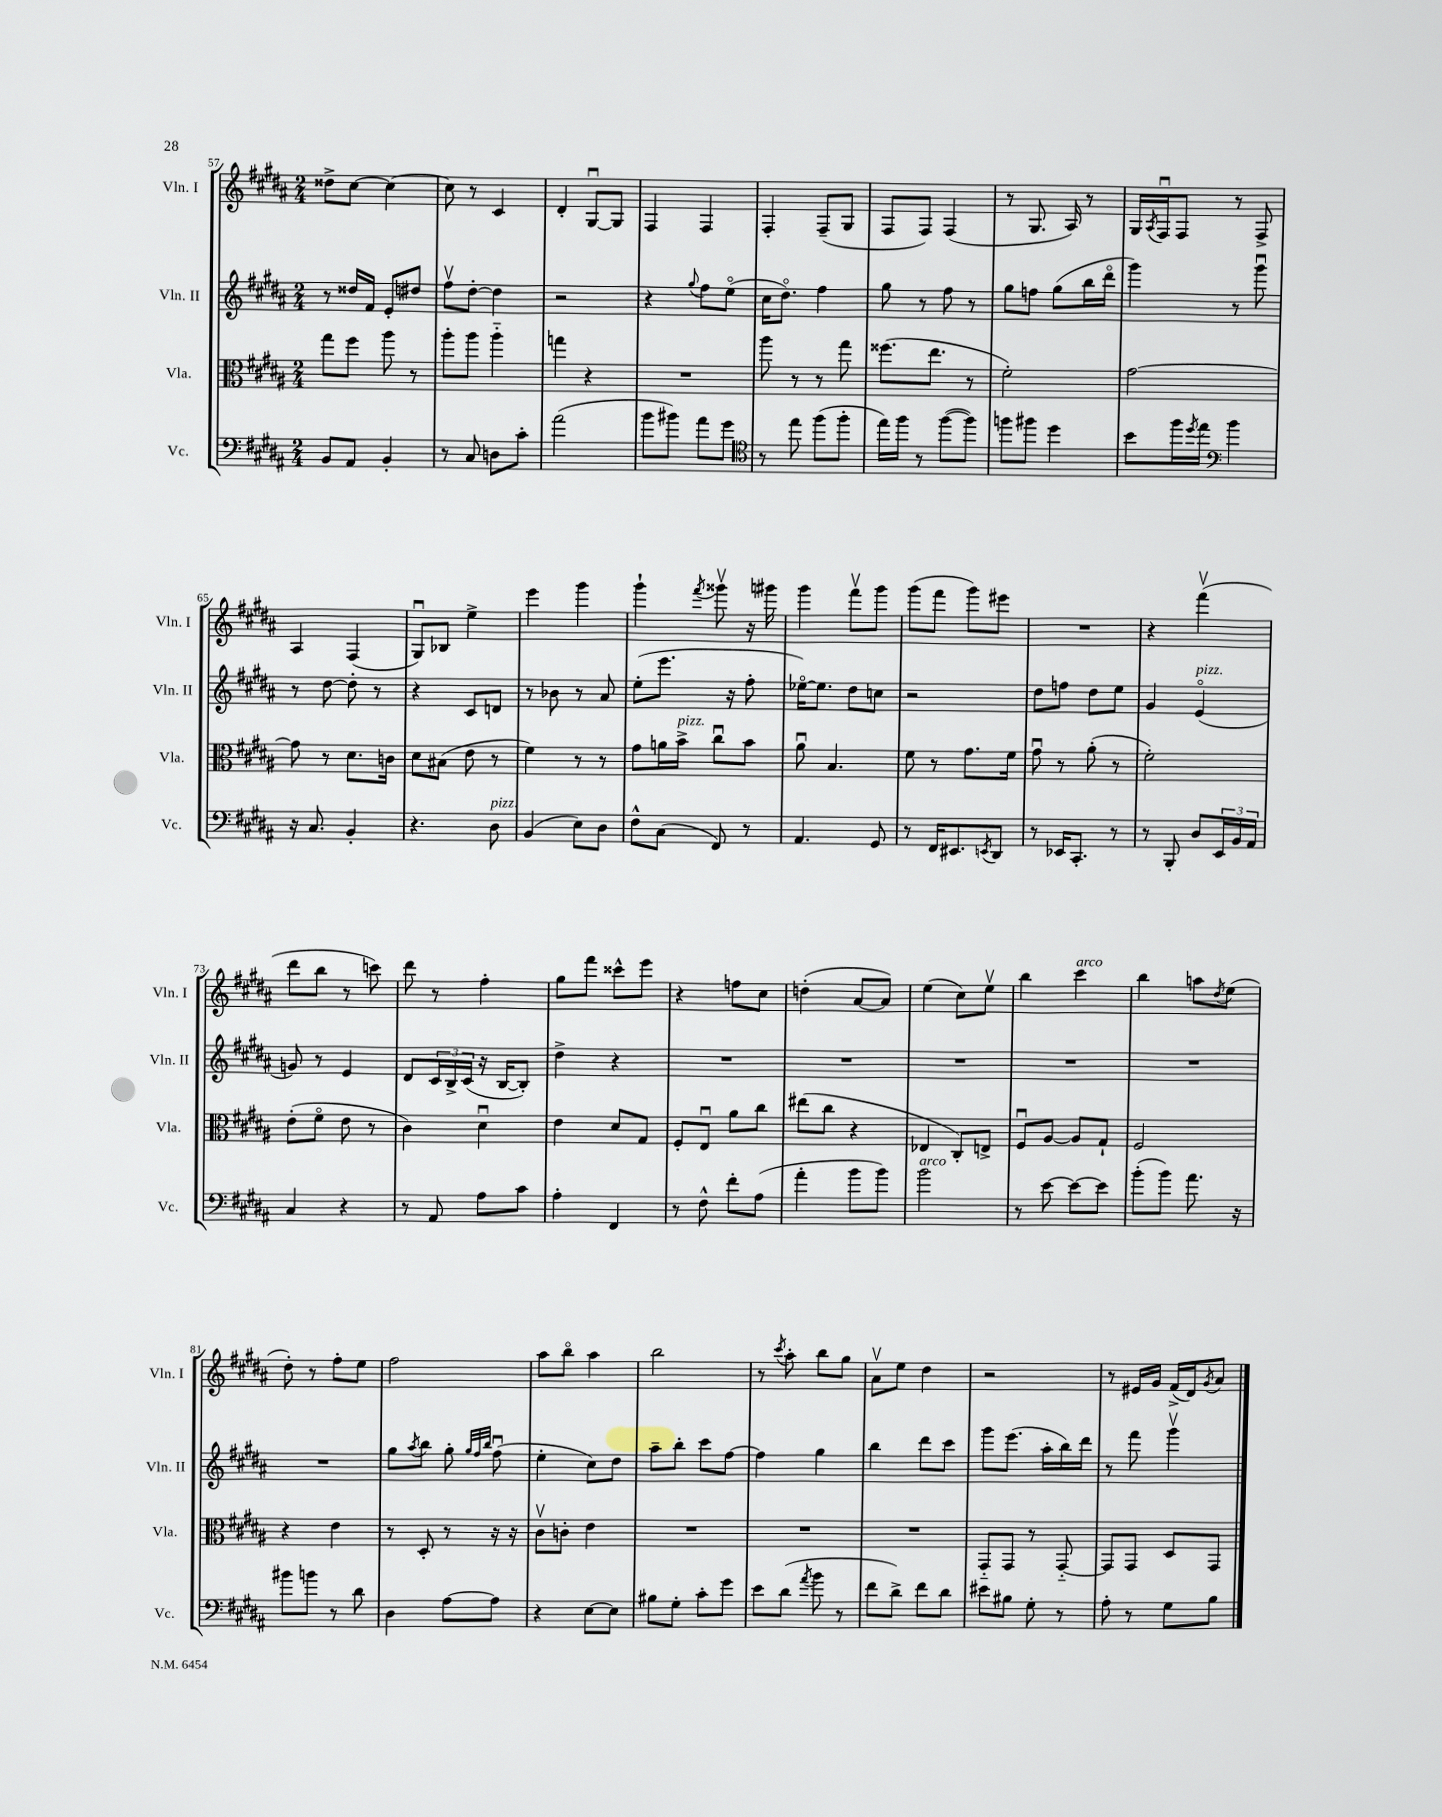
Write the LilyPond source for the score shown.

<<
\new StaffGroup <<
\new Staff = "s0" \with { instrumentName = "Vln. I" shortInstrumentName = "Vln. I" } {
    \clef treble \key b \major \numericTimeSignature \time 2/4
    disis''8-> cis''8~ cis''4~ |
    cis''8 r8 cis'4 |
    dis'4-. gis8~\downbow gis8 |
    fis4 fis4 |
    fis4-. fis8--( gis8 |
    fis8 fis8) fis4( |
    r8 gis8. ais16) r8 |
    gis16 \acciaccatura { ais8 } fis16\downbow fis8 r8 fis8-> |
    ais4 fis4( |
    gis8\downbow) bes8 e''4-> |
    e'''4 gis'''4 |
    gis'''4-! \acciaccatura { fis'''8 } gisis'''8\upbow r16 gis'''16 |
    gis'''4 fis'''8\upbow gis'''8 |
    gis'''8( fis'''8 gis'''8) eis'''8 |
    R2 |
    r4 fis'''4\upbow( |
    dis'''8 b''8 r8 c'''8) |
    dis'''8 r8 fis''4-. |
    gis''8 fis'''8 cisis'''8-^ e'''8 |
    r4 f''8 cis''8 |
    d''4-.( ais'8~ ais'8) |
    e''4( cis''8) e''8\upbow |
    b''4 cis'''4^\markup { \italic "arco" } |
    b''4 a''8 \acciaccatura { dis''8 } e''8( |
    dis''8-.) r8 fis''8-. e''8 |
    fis''2 |
    ais''8 b''8\flageolet ais''4 |
    b''2 |
    r8 \acciaccatura { cis'''8 } ais''8-. b''8 gis''8 |
    ais'8\upbow e''8 dis''4 |
    r2 |
    r8 eis'16 gis'16 fis'16->( dis'16) \acciaccatura { gis'8 } ais'8 \bar "|." |
}
\new Staff = "s1" \with { instrumentName = "Vln. II" shortInstrumentName = "Vln. II" } {
    \clef treble \key b \major \numericTimeSignature \time 2/4
    r8 disis''16 fis'16 e'8-. dis''8 |
    fis''8\upbow dis''8~-. dis''4 |
    r2 |
    r4 \appoggiatura { gis''8 } fis''8 e''8\flageolet( |
    cis''16 dis''8.\flageolet) fis''4 |
    gis''8 r8 fis''8 r8 |
    gis''8 f''8 gis''8( b''16 dis'''16\flageolet |
    gis'''4) r8 gis'''8\downbow |
    r8 dis''8~ dis''8-. r8 |
    r4 cis'8 d'8 |
    r8 bes'8 r8 ais'8 |
    e''8-.( e'''8. r16 fis''8-. |
    ees''16~\flageolet) ees''8. dis''8 c''8 |
    r2 |
    dis''8 f''8 dis''8 e''8 |
    gis'4 e'4\flageolet^\markup { \italic "pizz." }( |
    g'8) r8 e'4 |
    dis'8 \tuplet 3/2 { cis'16 b16-> cis'16( } r16 b16~ b8-.) |
    dis''4-> r4 |
    R2 |
    R2 |
    R2 |
    R2 |
    R2 |
    R2 |
    gis''8 \acciaccatura { ais''8 } b''8 gis''8-. \grace { gis''32 fis''32 b''32 } fis''8\downbow( |
    e''4-. cis''8) dis''8 |
    ais''8-- b''8-. cis'''8 fis''8~ |
    fis''4 gis''4 |
    b''4 dis'''8 cis'''8 |
    gis'''8 e'''8.( ais''16-. b''16) dis'''16 |
    r8 fis'''8 gis'''4\upbow \bar "|." |
}
\new Staff = "s2" \with { instrumentName = "Vla." shortInstrumentName = "Vla." } {
    \clef alto \key b \major \numericTimeSignature \time 2/4
    gis''8 fis''8 ais''8 r8 |
    ais''8-. ais''8 ais''4-_ |
    g''4 r4 |
    R2 |
    ais''8 r8 r8 gis''8 |
    fisis''8.( e''8. r8 |
    fis'2-.) |
    gis'2~ |
    gis'8 r8 dis'8. c'16 |
    dis'8 bis8( e'8 r8 |
    fis'4) r8 r8 |
    gis'8 a'16 b'16->^\markup { \italic "pizz." } cis''8\downbow b'8 |
    ais'8\downbow b4. |
    fis'8 r8 gis'8. fis'16 |
    gis'8\downbow r8 ais'8-.( r8 |
    fis'2-.) |
    e'8-.( fis'8\flageolet e'8 r8 |
    cis'4) dis'4\downbow |
    e'4 dis'8 gis8 |
    fis8-. e8\downbow ais'8 cis''8 |
    eis''8( cis''8 r4 |
    ees4 cis8-.) e8-> |
    fis8\downbow ais8~ ais8 gis8-! |
    fis2 |
    r4 e'4 |
    r8 dis8-. r8 r16 r16 |
    cis'8\upbow c'8-. e'4 |
    R2 |
    R2 |
    R2 |
    gis,8-_ gis,8 r8 gis,8~-_ |
    gis,8 gis,8 dis8 gis,8 \bar "|." |
}
\new Staff = "s3" \with { instrumentName = "Vc." shortInstrumentName = "Vc." } {
    \clef bass \key b \major \numericTimeSignature \time 2/4
    b,8 ais,8 b,4-. |
    r8 cis8 d8 cis'8-. |
    ais'2( |
    b'8 bis'8) ais'8 gis'8 |
    \clef tenor r8 e''8 fis''8( fis''8-. |
    e''16) fis''16 r8 fis''8~( fis''8) |
    f''8 fis''8 dis''4 |
    b'8 fis''16 \acciaccatura { dis''8 } e''16 \clef bass b'4 |
    r16 cis8. b,4-. |
    r4. dis8^\markup { \italic "pizz." } |
    b,4( e8) dis8 |
    fis8-^ cis8( fis,8) r8 |
    ais,4. gis,8 |
    r8 fis,16 eis,8. \acciaccatura { e,8 } dis,8 |
    r8 ees,16 cis,8.-. r8 |
    r8 b,,8-. dis8 \tuplet 3/2 { e,16 b,16 ais,16 } |
    cis4 r4 |
    r8 ais,8 ais8 cis'8 |
    ais4-. fis,4 |
    r8 fis8-^ fis'8-. ais8( |
    ais'4-. b'8 b'8) |
    b'2^\markup { \italic "arco" } |
    r8 e'8~ e'8~ e'8 |
    b'8-.( b'8) ais'8. r16 |
    bis'8 b'8 r8 dis'8 |
    dis4 ais8~ ais8 |
    r4 e8~ e8 |
    bis8 gis8-. cis'8-. gis'8 |
    e'8 dis'8( \acciaccatura { ais'8 } b'8 r8 |
    fis'8 dis'8->) fis'8 dis'8 |
    eis'8 bis8 gis8-. r8 |
    ais8-. r8 gis8 b8 \bar "|." |
}
>>
>>
\layout { \context { \Score currentBarNumber = #57 } }
